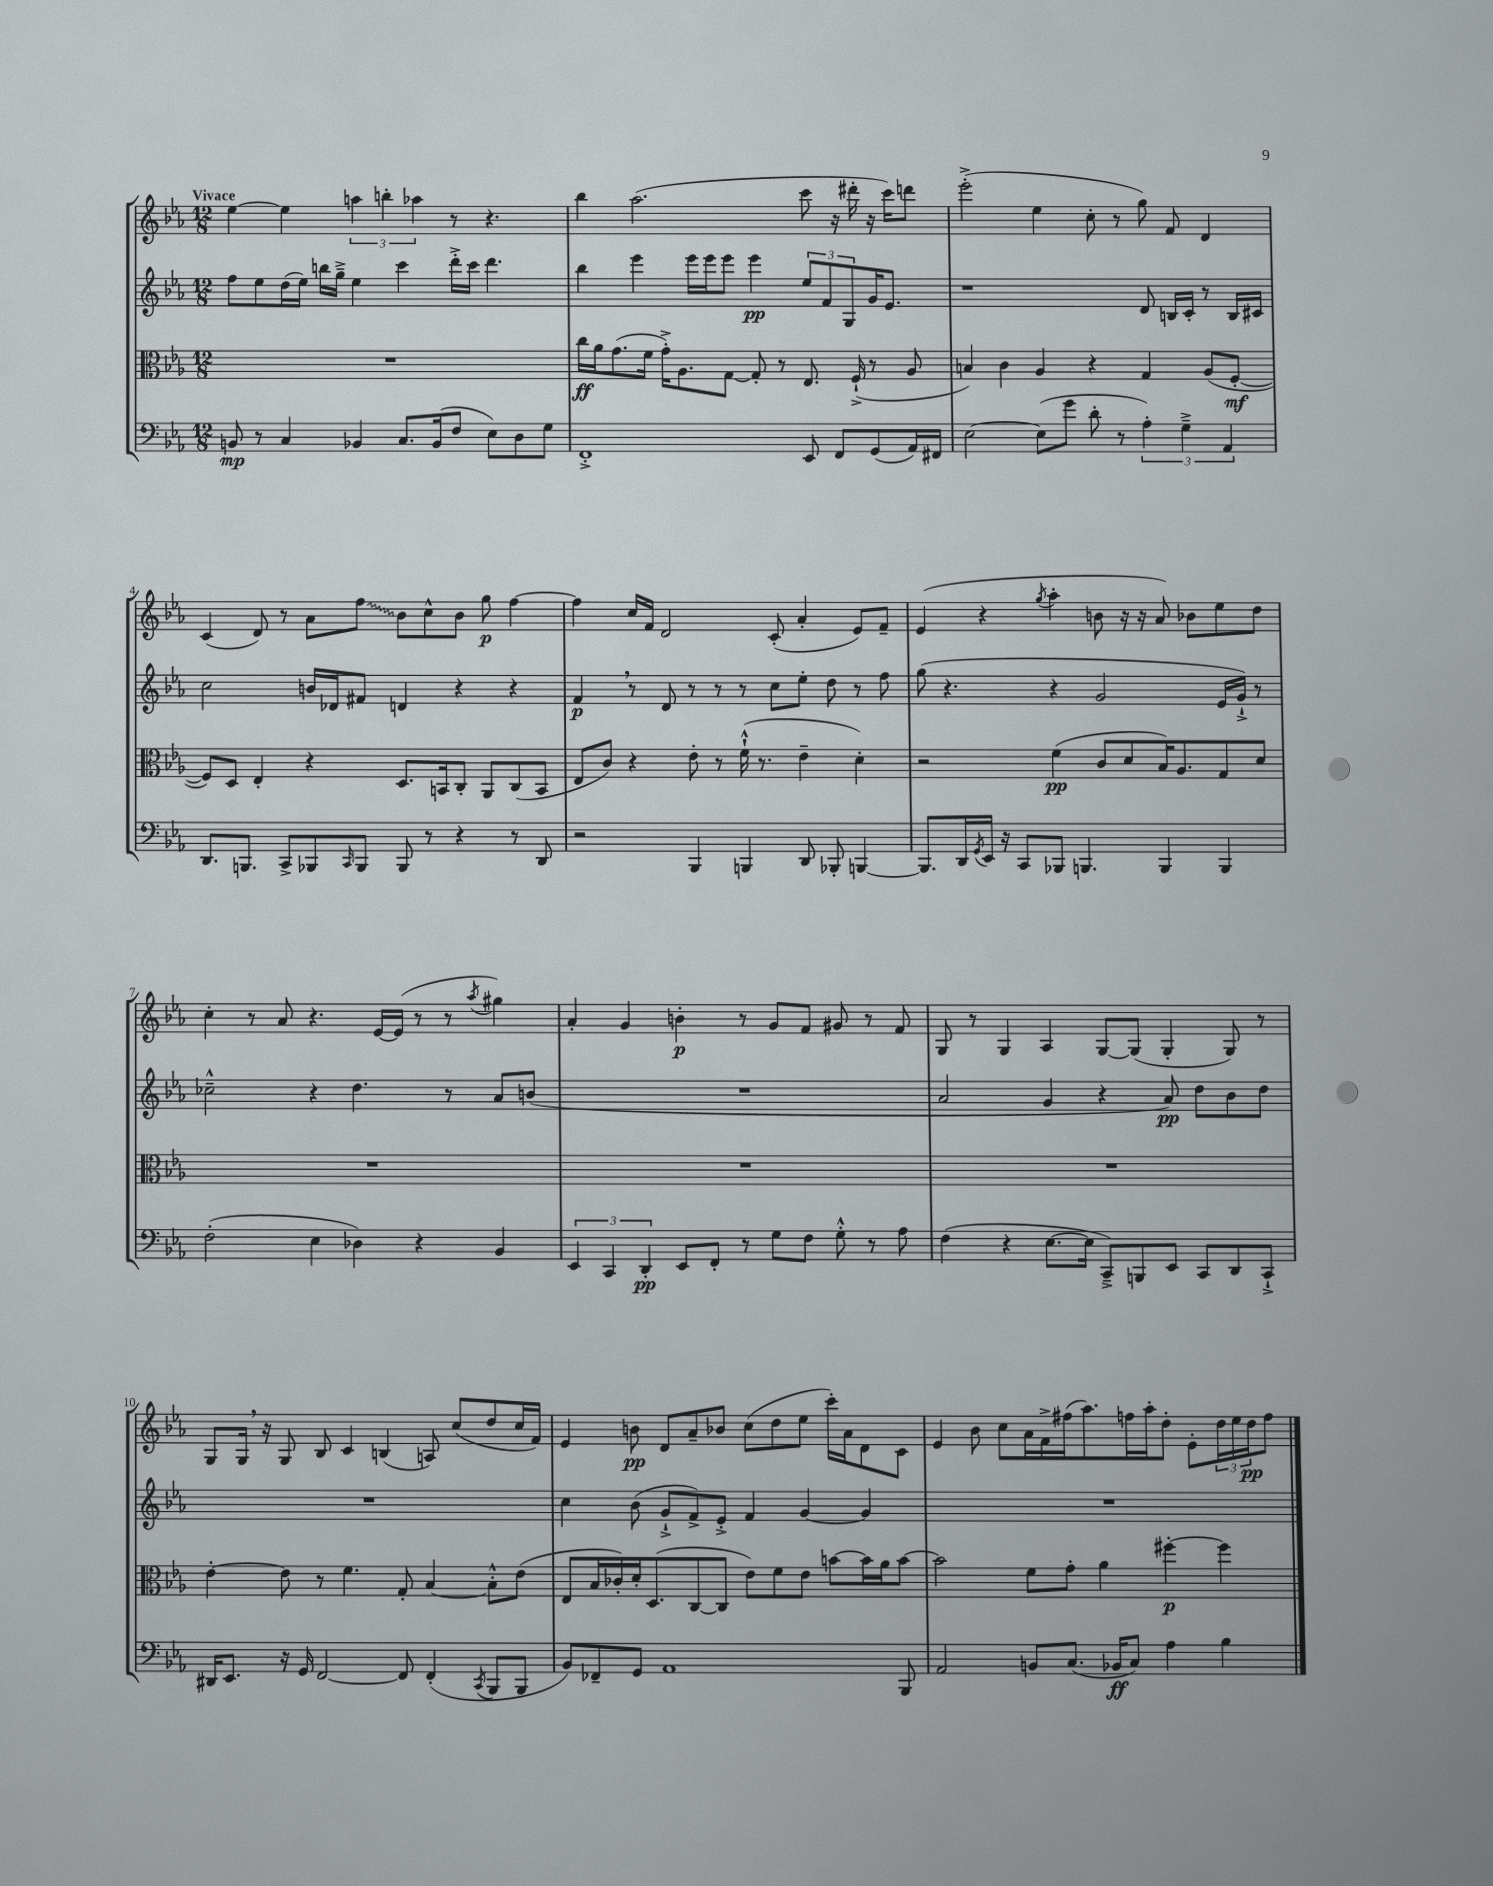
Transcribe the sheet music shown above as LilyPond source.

<<
\new StaffGroup <<
\new Staff = "s0" {
    \clef treble \key ees \major \numericTimeSignature \time 12/8 \tempo "Vivace"
    ees''4~ ees''4 \tuplet 3/2 { a''4 b''4-. aes''4 } r8 r4. |
    bes''4 aes''2.( c'''8 r16 dis'''16-. r16 c'''16) d'''8 |
    ees'''2-.->( ees''4 c''8-. r8 g''8) f'8 d'4 |
    c'4( d'8) r8 aes'8 \once \override Glissando.style = #'zigzag f''8\glissando bes'8 c''8-^ bes'8 g''8\p f''4~ |
    f''4 c''16 f'16 d'2 c'8-.( aes'4-. ees'8) f'8-- |
    ees'4( r4 \acciaccatura { g''8 } aes''4-. b'8 r16 r16 aes'8) bes'8 ees''8 d''8 |
    c''4-. r8 aes'8 r4. ees'16~ ees'16( r8 r8 \acciaccatura { aes''8 } gis''4) |
    aes'4-. g'4 b'4-.\p r8 g'8 f'8 gis'8 r8 f'8 |
    g8 r8 g4 aes4 g8~ g8( g4-. g8) r8 |
    g8 g16 \breathe r16 g8 bes8 c'4 b4( a8) c''8( d''8 c''16 f'16) |
    ees'4 b'8\pp d'8 aes'8-- bes'8 c''8( d''8 ees''8 c'''16-.) aes'16 d'8 c'8 |
    ees'4 bes'8 c''8 aes'16 f'16-> fis''16( aes''8.) f''16 aes''16-. d''8-. ees'8-. \tuplet 3/2 { d''16 ees''16 d''16\pp } f''8 \bar "|." |
}
\new Staff = "s1" {
    \clef treble \key ees \major \numericTimeSignature \time 12/8
    f''8 ees''8 d''16( ees''16) b''16 g''16---> ees''4 c'''4 d'''16-.-> c'''16 d'''4. |
    bes''4 ees'''4 ees'''16 ees'''16 ees'''8 ees'''4\pp \tuplet 3/2 { ees''8 f'8 g8 } g'16 ees'8. |
    r1 d'8 b16 c'16-. r8 b16 cis'16 |
    c''2 b'16 des'16 fis'8 d'4 r4 r4 |
    f'4\p \breathe r8 d'8 r8 r8 r8 c''8 ees''8-. d''8 r8 f''8 |
    g''8( r4. r4 g'2 ees'16 g'16-!->) r8 |
    ces''2---^ r4 d''4. r8 aes'8 b'8( |
    R1. |
    aes'2 g'4 r4 aes'8\pp) d''8 bes'8 d''8 |
    R1. |
    c''4 bes'8( g'8-!-> f'8->) ees'8-.-> f'4 g'4~ g'4 |
    R1. \bar "|." |
}
\new Staff = "s2" {
    \clef alto \key ees \major \numericTimeSignature \time 12/8
    R1. |
    c''16\ff aes'16 g'8.( f'16 g'16-.->) aes8. g8~ g8-. r8 ees8. f16-!->( r8 aes8 |
    b4) c'4 aes4 r4 g4 aes8( f8~-.\mf |
    f8) d8 ees4-. r4 d8. b,16 c8-. aes,8 c8( b,8 |
    ees8 c'8) r4 ees'8-. r8 f'16-!-^( r8. ees'4-- d'4-.) |
    r2 f'4\pp( c'8 d'8 bes16) aes8. g8 d'8 |
    R1. |
    R1. |
    R1. |
    ees'4~-. ees'8 r8 f'4. g8-. bes4~ bes8-.-^ ees'8( |
    ees8 bes16 ces'16-.) d'16-. d8.( c8~ c8 ees'8) f'8 ees'8 b'8~ b'16 aes'16 b'8~ |
    b'2 f'8 g'8-. aes'4 fis''4~-.\p fis''4 \bar "|." |
}
\new Staff = "s3" {
    \clef bass \key ees \major \numericTimeSignature \time 12/8
    b,8\mp r8 c4 bes,4 c8. bes,16( f8 ees8) d8 g8 |
    f,1-.-> ees,8 f,8 g,8( aes,16) fis,16 |
    ees2~ ees8( g'8 d'8-. r8 \tuplet 3/2 { aes4-.) g4---> aes,4 } |
    d,8. b,,8. c,8-> bes,,8 \grace { c,16 } bes,,8 bes,,8 r8 r4 r8 d,8 |
    r2 bes,,4 b,,4 d,8 bes,,8-. b,,4~ |
    b,,8. d,16 \acciaccatura { g,8 } ees,16 r16 c,8 bes,,8 b,,4. b,,4 b,,4 |
    f2-.( ees4 des4) r4 bes,4 |
    \tuplet 3/2 { ees,4 c,4 d,4-.\pp } ees,8 f,8-. r8 g8 f8 g8-.-^ r8 aes8 |
    f4( r4 ees8.~ ees16 c,8--->) b,,8 ees,8 c,8 d,8 c,8-!-> |
    dis,16 ees,8. r16 g,16 f,2~ f,8 f,4-.( \acciaccatura { c,8 } bes,,8 bes,,8 |
    bes,8) fes,8-- g,8 aes,1 bes,,8 |
    aes,2 b,8 c8.( bes,16\ff c8) aes4 bes4 \bar "|." |
}
>>
>>
